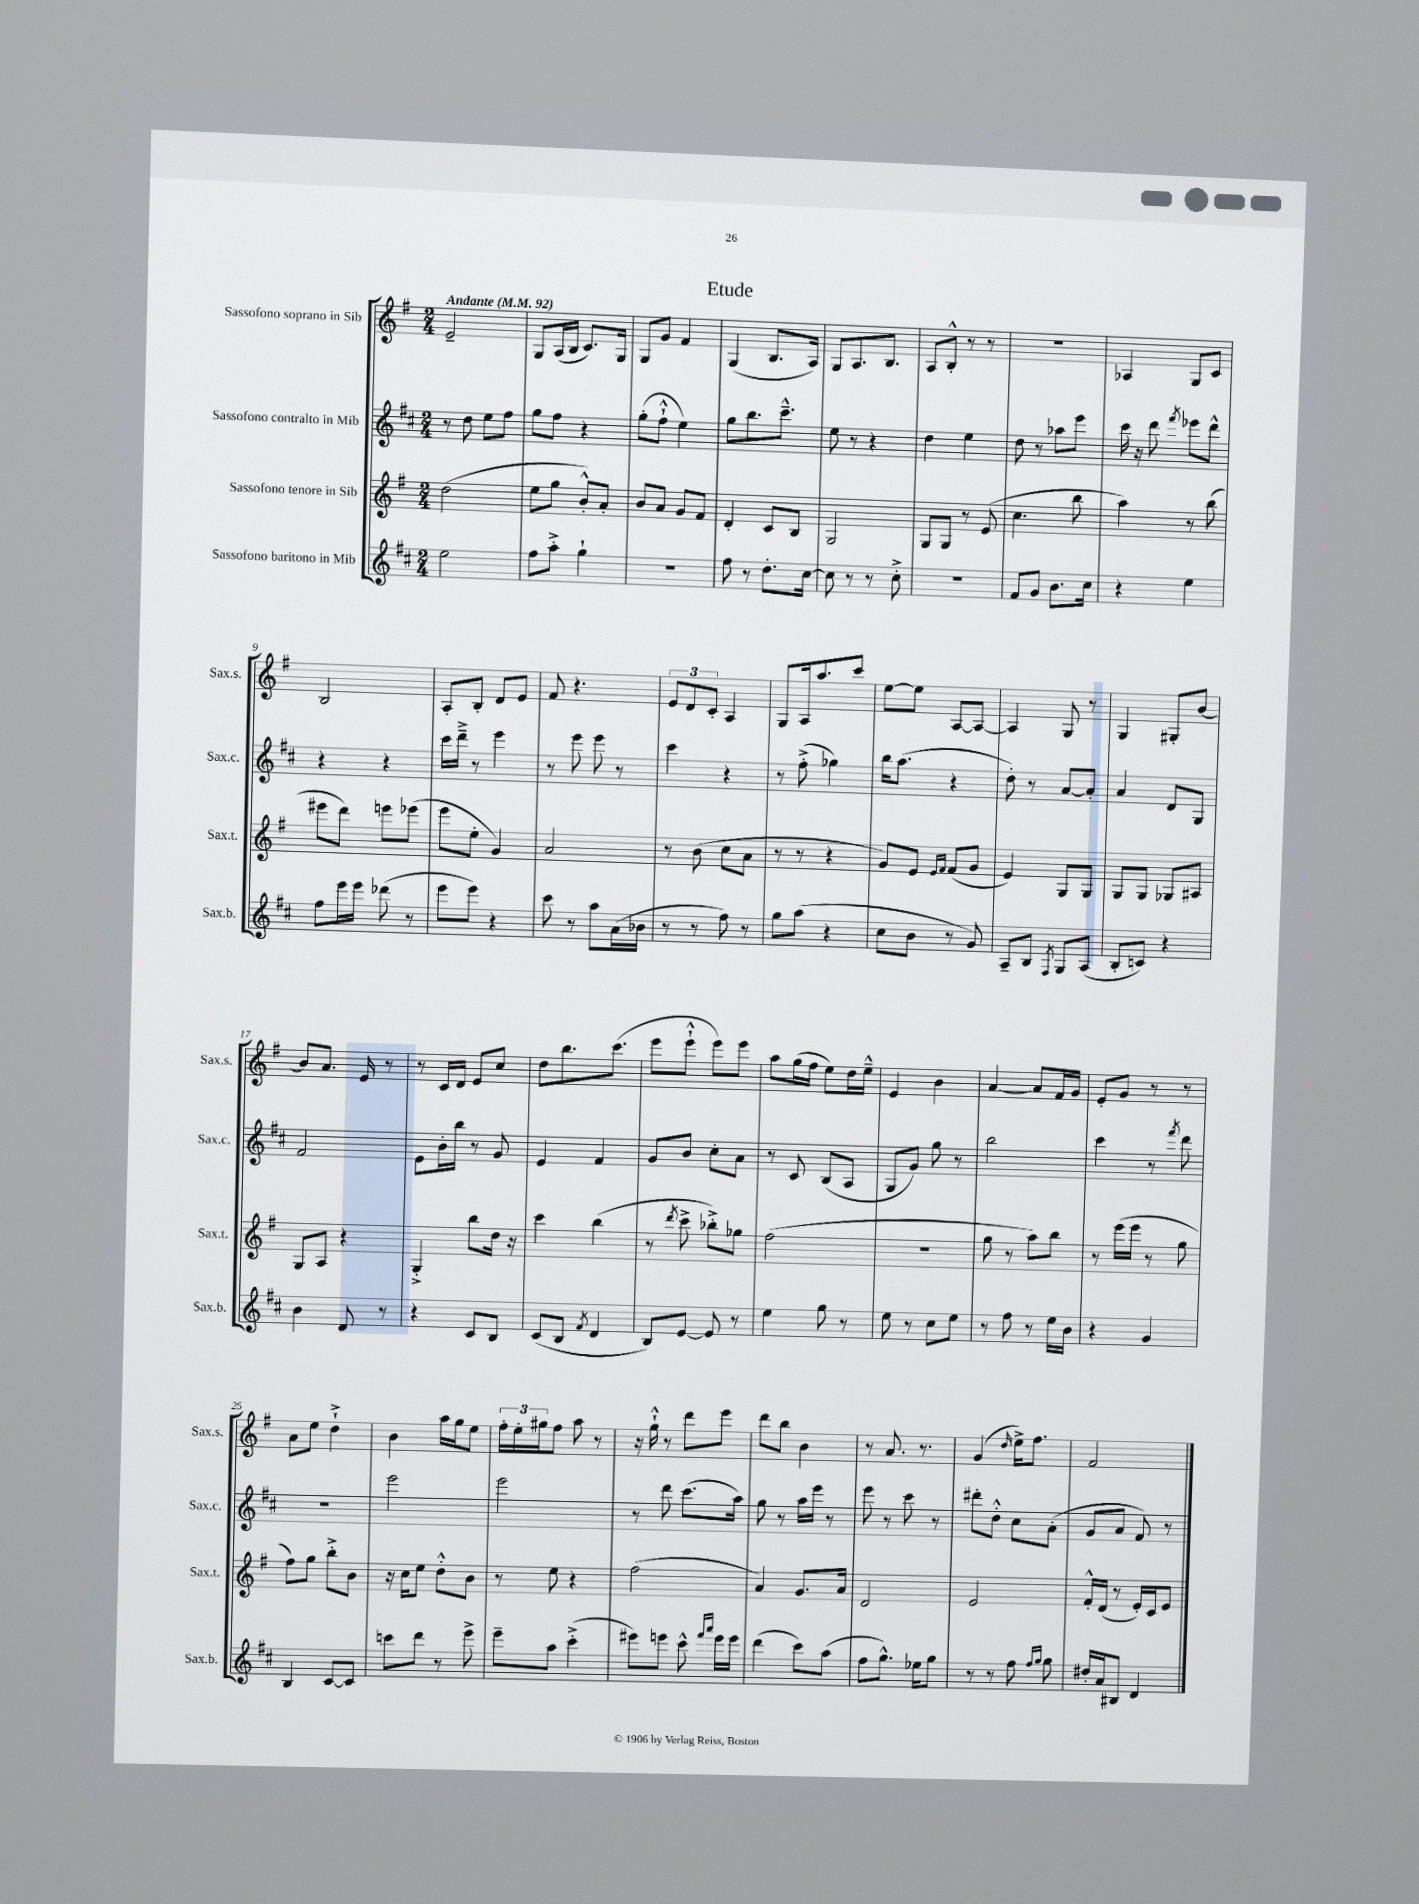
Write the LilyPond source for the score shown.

\header { title = "Etude" }
<<
\new StaffGroup <<
\new Staff = "s0" \with { instrumentName = "Sassofono soprano in Sib" shortInstrumentName = "Sax.s." } {
    \clef treble \key g \major \numericTimeSignature \time 2/4 \tempo "Andante" 4 = 92
    e'2-- |
    g8 a16( b16 c'8.) g16 |
    g8 g'8 fis'4 |
    g4( b8. a16) |
    g8 a8. b8. |
    a8 b8-.-^ r8 r8 |
    R2 |
    aes4 g8 c'8 |
    b2 |
    a8-. b8-. d'8 e'8 |
    fis'8 r4. |
    \tuplet 3/2 { e'8 d'8 c'8-. } a4 |
    g8 a16 a''8. c'''8 |
    e''8~ e''8 a8~ a8~ |
    a4 g8 r8 |
    g4 gis8-. b'8~ |
    b'8 a'8. e'16 r8 |
    r8 c'16 d'16 e'8 c''8 |
    d''8 b''8. c'''8.( |
    e'''8 e'''8-!-^ e'''8) e'''8 |
    a''8 g''16( fis''16 e''8) d''16 e''16---^ |
    e'4 b'4 |
    a'4~ a'8 fis'16 g'16 |
    e'8-. g'8 r8 r8 |
    a'8 e''8 d''4-!-> |
    b'4 a''16 g''16 e''8 |
    \tuplet 3/2 { fis''16-. e''16-. gis''16 } fis''8 a''8 r8 |
    r16 g''16-!-^ r8 d'''8 e'''8 |
    d'''8 b''8 b'4 |
    r8 a'8. r8. |
    g'4( \grace { d''16 } e''16->) fis''8. |
    fis'2 \bar "|." |
}
\new Staff = "s1" \with { instrumentName = "Sassofono contralto in Mib" shortInstrumentName = "Sax.c." } {
    \clef treble \key d \major \numericTimeSignature \time 2/4
    r8 d''8 e''8 fis''8 |
    g''8 fis''8 r4 |
    g''8-.( fis''8-!-^ e''4) |
    g''8 b''8. cis'''8.---^ |
    e''8 r8 r4 |
    d''4 e''4 |
    d''8 r8 aes''8 e'''8 |
    cis'''16 r16 d'''8 \acciaccatura { fis'''8 } ees'''8 d'''8-^ |
    r4 r4 |
    cis'''16 d'''16---> r8 e'''4 |
    r8 e'''8 e'''8 r8 |
    cis'''4 r4 |
    r8 fis''8-.->( ges''4) |
    b''16 a''8.( r4 |
    d''8-.) r8 a'8~ a'8-. |
    a'4 d'8 g8 |
    fis'2 |
    e'8 b'16-. b''16 r8 g'8 |
    e'4 fis'4 |
    g'8 b'8 cis''8-. a'8 |
    r8 cis'8 b8( a8 |
    g8 g'8) g''8 r8 |
    b''2 |
    cis'''4 r8 \acciaccatura { fis'''8 } d'''8 |
    R2 |
    e'''2 |
    e'''2 |
    r8 d'''8 cis'''8.( a''16) |
    g''8 r8 a''16 e'''16 r8 |
    e'''8 r8 cis'''8 r8 |
    dis'''8-. d''8-.-^ cis''8 a'8-.( |
    g'8 a'8 fis'8) r8 \bar "|." |
}
\new Staff = "s2" \with { instrumentName = "Sassofono tenore in Sib" shortInstrumentName = "Sax.t." } {
    \clef treble \key g \major \numericTimeSignature \time 2/4
    d''2( |
    e''8 g''8 b'8-.-^) a'8-. |
    b'8 a'8 g'8 fis'8 |
    d'4-. c'8 b8 |
    g2 |
    g8 g8 r8 e'8( |
    c''4. b''8 |
    a''4) r8 b''8( |
    eis'''8 d'''8) e'''8 ees'''8( |
    e'''8 e''8-. g'4) |
    a'2 |
    r8 b'8( c''8 a'8 |
    r8 r8 r4 |
    g'8) e'8 \grace { e'16 fis'16 } fis'8( g'8 |
    e'4) g8 g8 |
    g8 g8 ges8 ais8 |
    g8 a8 r4 |
    g4-.-> b''8 d''16 r16 |
    c'''4 b''4( |
    r8 \acciaccatura { d'''8 } c'''8-> bes''8-.->) ges''8 |
    fis''2( |
    r2 |
    g''8 r8 a''8) b''8 |
    r8 e'''16( e'''16 r8 g''8 |
    fis''8) g''8 b''8-.-> b'8 |
    r16 c''16 e''8 d''8-.-^ b'8 |
    r8 e''8 r4 |
    fis''2( |
    a'4) g'8. a'16 |
    d'2 |
    e'2 |
    fis'16-.-^ d'16( r8 e'16-.) c'16 e'8 \bar "|." |
}
\new Staff = "s3" \with { instrumentName = "Sassofono baritono in Mib" shortInstrumentName = "Sax.b." } {
    \clef treble \key d \major \numericTimeSignature \time 2/4
    e''2 |
    fis''8 a''8-.-> g''4-! |
    R2 |
    fis''8 r8 d''8.-. cis''16~ |
    cis''8 r8 r8 cis''8-.-> |
    r2 |
    fis'8 g'8 b'8. cis''16 |
    r4 e''4 |
    fis''8 e'''16 e'''16 des'''8( r8 |
    e'''8 e'''8) r4 |
    cis'''8 r8 a''8 a'16( bes'16 |
    r8 r8 fis''8) r8 |
    g''8 a''8( r4 |
    cis''8 b'8 r8 g'8) |
    a8-- b8 \acciaccatura { fis8 } g8 a8( |
    b8-. c'8) r4 |
    b'4 d'8 r8 |
    r4 cis'8 b8 |
    cis'8( b8 \acciaccatura { fis'8 } d'4 |
    b8) e'8~ e'8 r8 |
    e''4 g''8 r8 |
    e''8 r8 cis''8 e''8 |
    r8 fis''8 r8 e''16 b'16 |
    r4 g'4 |
    b4 cis'8~ cis'8 |
    c'''8 d'''8 r8 e'''8-> |
    e'''8-- a''8 cis'''4-.->( |
    eis'''8) e'''8 cis'''8-^ \grace { fis'''16 a'''16 } e'''16 e'''16 |
    d'''4( cis'''8) a''8( |
    fis''8 g''8.-^) ees''16 g''8 |
    r8 r8 fis''8 \grace { fis''16 g''16 } g''8 |
    dis''16-. a'16 bis8 d'4 \bar "|." |
}
>>
>>
